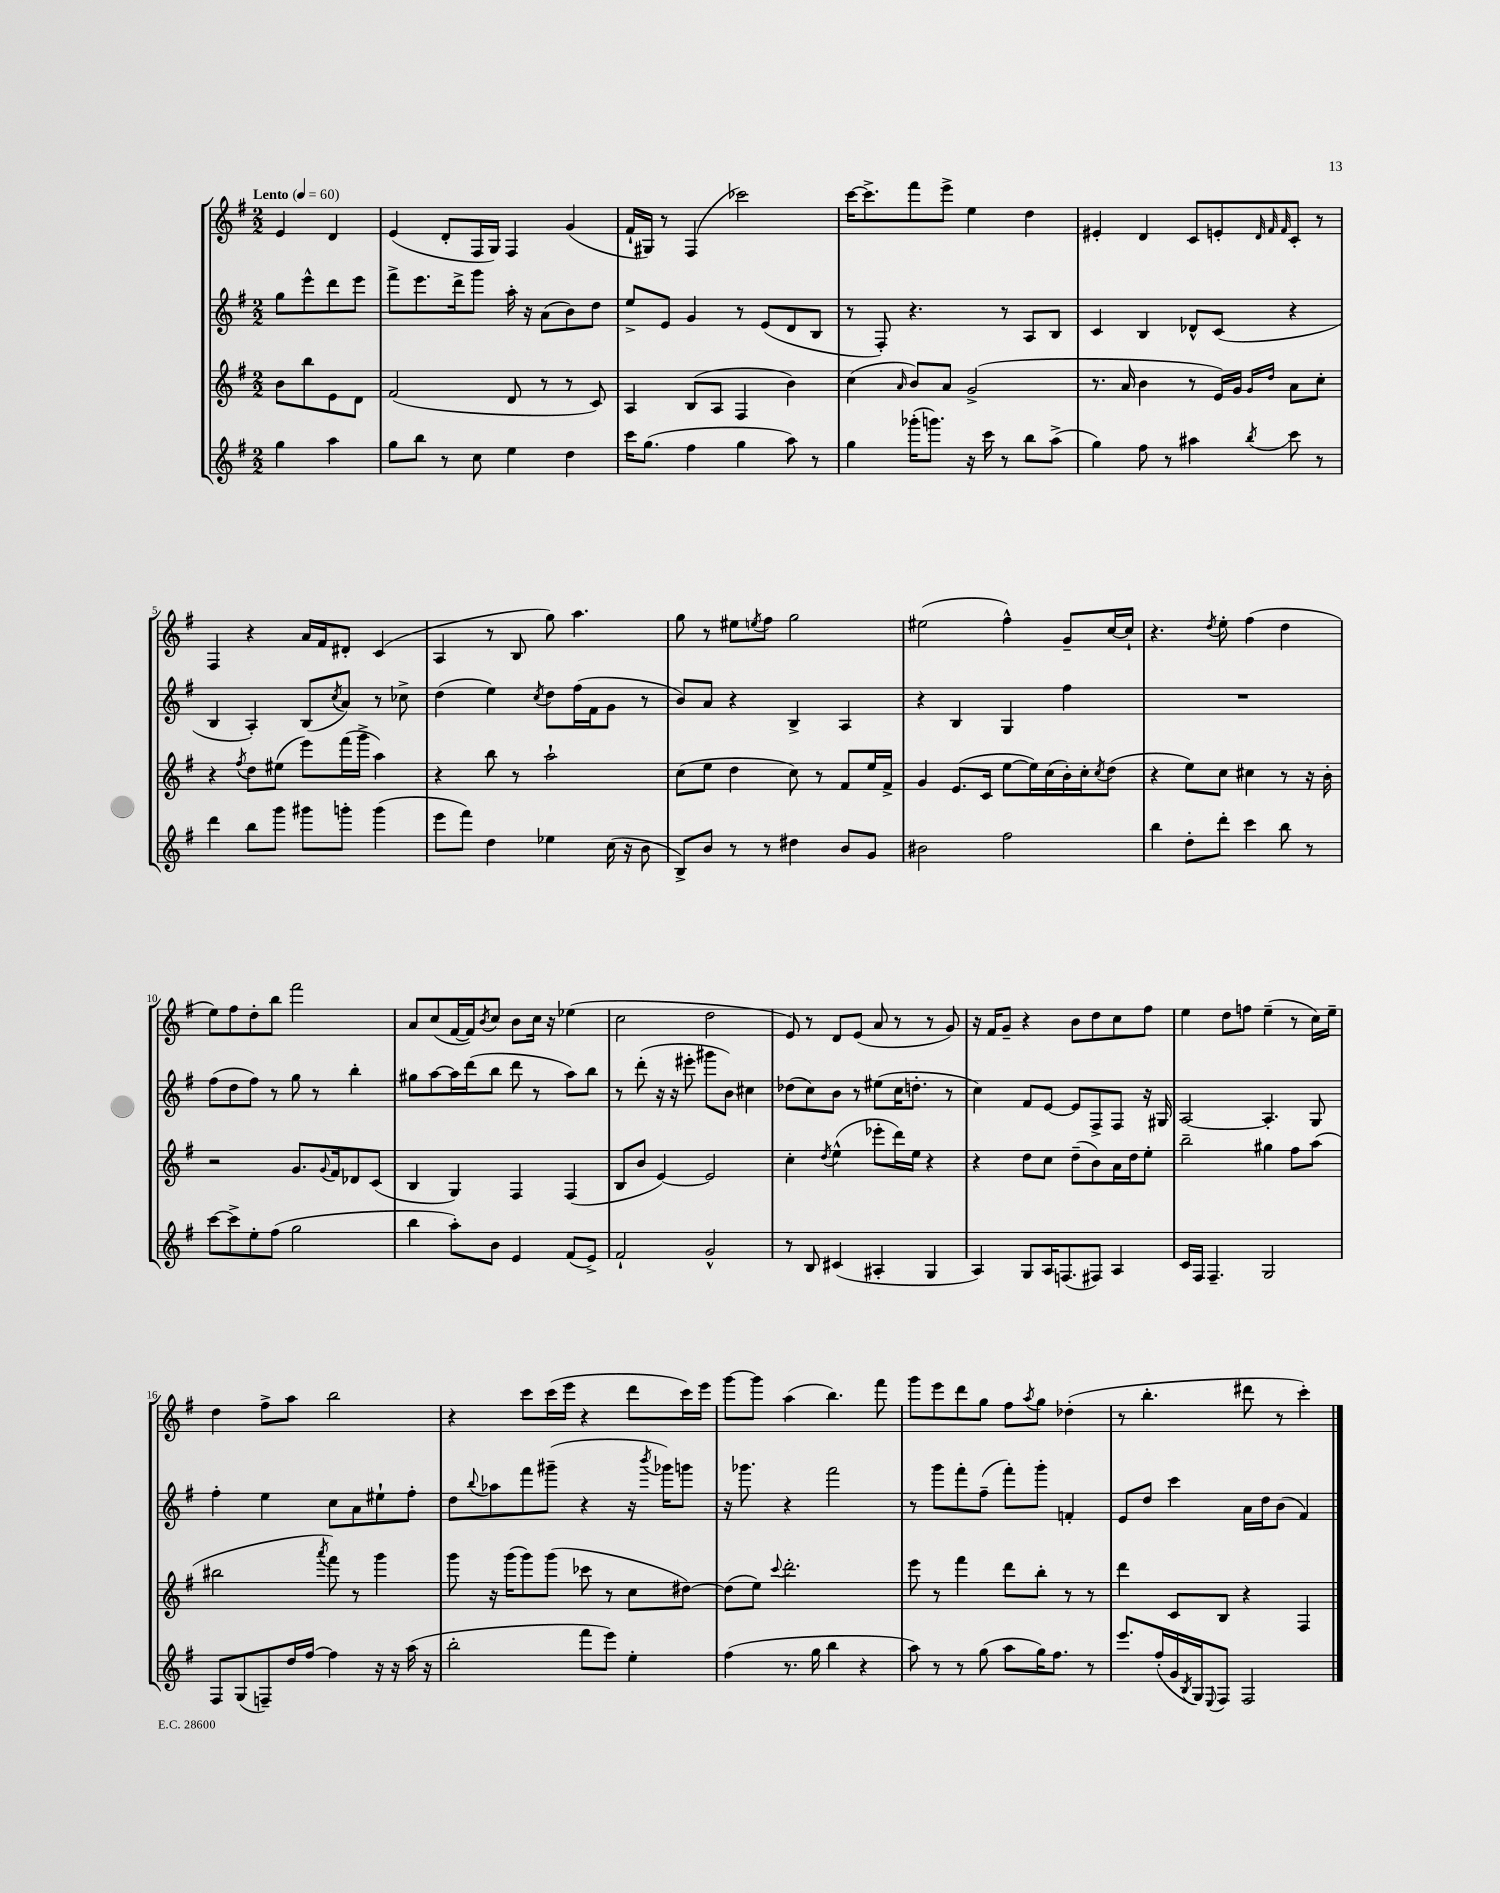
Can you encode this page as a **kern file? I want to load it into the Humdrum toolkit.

**kern	**kern	**kern	**kern
*staff4	*staff3	*staff2	*staff1
*clefG2	*clefG2	*clefG2	*clefG2
*k[f#]	*k[f#]	*k[f#]	*k[f#]
*M2/2	*M2/2	*M2/2	*M2/2
*MM60	*MM60	*MM60	*MM60
4gg	8b	8gg	4e
.	8bb	8eee^^	.
4aa	8e	8ddd	4d
.	8d	8eee	.
=	=	=	=
8gg	(2f#	8fff#^	(4e
8bb	.	8.eee	.
8r	.	.	8d'
.	.	16ddd^	.
8cc	.	8ggg	16F#
.	.	.	16G)
4ee	8d	16aa'	4F#
.	.	16r	.
.	8r	(8a	.
4dd	8r	8b)	(4g
.	8c)	8dd	.
=	=	=	=
16ccc	4A	8ee^	16f#`
(8.gg	.	.	16G#)
.	.	8e	8r
4ff#	(8B	4g	(4F#
.	8A	.	.
4gg	4F#	8r	2ccc-)
.	.	(8e	.
8aa)	4b)	8d	.
8r	.	8B	.
=	=	=	=
4gg	(4cc	8r	[16ccc
.	.	.	8.ccc^]
.	.	8F#')	.
.	16qqa	.	.
(16ggg-'	8b)	4.r	8fff#
8.ggg)	.	.	.
.	8a	.	8eee^
16r	(2g^	.	4ee
16ccc	.	.	.
8r	.	8r	.
8bb	.	8A	4dd
(8aa^	.	8B	.
=	=	=	=
4gg)	8.r	4c	4e#'
.	16a	.	.
8ff#	4b	4B	4d
8r	.	.	.
4aa#	8r	8d-^^	8c
.	16e)	(8c	8e'
.	16g	.	.
.	.	.	32qqd
.	16qqg	.	32qqf#
8qbb	16qqdd	.	32qqf#
8ccc	8a	4r	8c'
8r	8cc'	.	8r
=	=	=	=
4ddd	4r	4B	4F#
.	8qff#	.	.
8bb	8dd	4A')	4r
8ggg	(8ee#	.	.
8ggg#	8eee)	(8B	16a
.	.	.	16f#
.	.	8qcc	.
8ggg'	(16fff#	8a)	8d#'
.	16ggg^	.	.
(4ggg	4aa)	8r	(4c
.	.	8cc-^	.
=	=	=	=
8eee	4r	(4dd	4A
8fff#)	.	.	.
4dd	8bb	4ee)	8r
.	8r	.	8B
.	.	8qcc	.
4ee-	2aa`	8dd	8gg)
.	.	(16ff#	4.aa
.	.	16f#	.
(16cc	.	8g	.
16r	.	.	.
8b	.	8r	.
=	=	=	=
8B^)	(8cc	8b)	8gg
8b	8ee	8a	8r
8r	4dd	4r	8ee#
.	.	.	8qee
8r	.	.	8ff#
4dd#	8cc)	4B^	2gg
.	8r	.	.
8b	8f#	4A	.
8g	16ee	.	.
.	16f#^	.	.
=	=	=	=
2b#	4g	4r	(2ee#
.	(8.e	4B	.
.	16c	.	.
2ff#	[8ee	4G	4ff#^^)
.	16ee])	.	.
.	(16cc	.	.
.	16b')	4ff#	8g~
.	16cc'	.	.
.	8qcc	.	.
.	(8dd	.	[16cc
.	.	.	16cc`]
=	=	=	=
4bb	4r	1r	4.r
8dd'	8ee)	.	.
.	.	.	8qdd
8ddd'	8cc	.	8ee'
4ccc	4cc#	.	(4ff#
8bb	8r	.	4dd
8r	16r	.	.
.	16b'	.	.
=	=	=	=
[8ccc	2r	(8ff#	8ee)
8ccc^]	.	8dd	8ff#
8ee'	.	8ff#)	8dd'
(8ff#	.	8r	8bb
2gg	8.g	8gg	2fff#
.	.	8r	.
.	8qqg	.	.
.	16f#	.	.
.	8d-	4bb'	.
.	(8c	.	.
=	=	=	=
4bb	4B	8gg#	8a
.	.	[8aa	(8cc
8aa')	4G)	16aa]	[16f#
.	.	(16ddd	16f#])
.	.	.	8qb
8b	.	8bb	8cc
4e	4F#	8ddd	8b
.	.	8r	16cc
.	.	.	16r
(8f#	(4F#	8aa)	(4ee-
8e^)	.	8bb	.
=	=	=	=
2f#`	8B	8r	2cc
.	8b	(8ddd'	.
.	[4e)	16r	.
.	.	16r	.
.	.	8eee#'	.
2g^^	2e]	8ggg#	2dd
.	.	8b)	.
.	.	4cc#	.
=	=	=	=
8r	4cc'	(8dd-	8e)
8B	.	8cc)	8r
.	8qdd	.	.
(4c#	(4ee^^	8b	8d
.	.	8r	(8e
4A#'	8eee-'	(8ee#	8a
.	16ddd)	16cc	8r
.	16ee	8.dd'	.
4G	4r	.	8r
.	.	8r	8g)
=	=	=	=
4A)	4r	4cc)	16r
.	.	.	16f#
.	.	.	8g~
8G	8dd	8f#	4r
16A	8cc	[8e	.
(8.F	.	.	.
.	(8dd~	8e]	8b
8F#)	8b)	8F#^	8dd
4A	16a	8F#	8cc
.	16dd	.	.
.	8ee'	16r	8ff#
.	.	16G#	.
=	=	=	=
16c	2bb~	[2A	4ee
16F#	.	.	.
4.F#~	.	.	.
.	.	.	8dd
.	.	.	8ff
2G	4gg#	4.A']	(4ee~
.	8ff#	.	8r
.	(8aa	8G	16cc)
.	.	.	16ee~
=	=	=	=
8F#	2bb#	4ff#'	4dd
(8G	.	.	.
8F~)	.	4ee	8ff#^
16dd	.	.	8aa
[16ff#	.	.	.
.	8qaaa	.	.
4ff#]	8fff#)	8cc	2bb
.	8r	8a	.
16r	4ggg	8ee#`	.
16r	.	.	.
(16aa	.	8ff#'	.
16r	.	.	.
=	=	=	=
2bb'	8ggg	8dd	4r
.	.	8qqbb	.
.	16r	8aa-	.
.	(16ggg	.	.
.	8ggg)	8fff#	8ccc
.	(8ggg	(8ggg#~	(16ccc
.	.	.	16eee
8fff#	8ccc-	4r	4r
8eee)	8r	.	.
4ee'	8cc	16r	8ddd
.	.	8qbbb	.
.	.	16ggg-)	.
.	[8dd#)	8ggg	16ccc)
.	.	.	16eee
=	=	=	=
(4ff#	(8dd#]	16r	[8ggg
.	.	8.ggg-	.
.	8ee)	.	8ggg]
.	8qqccc	.	.
8.r	2.ddd'	4r	(4aa
16gg	.	.	.
4bb	.	2fff#	4.bb)
4r	.	.	.
.	.	.	8fff#
=	=	=	=
8aa)	8eee	8r	8ggg
8r	8r	8ggg	8eee
8r	4fff#	8fff#'	8ddd
(8gg	.	(8ff#~	8gg
8aa	8ddd	8fff#')	8ff#
.	.	.	8qaa
16gg)	8bb'	8ggg'	8gg
8.ff#	.	.	.
.	8r	4f'	(4dd-'
8r	8r	.	.
=	=	=	=
8.eee	4ddd	8e	8r
.	.	8dd	4.bb'
(16ff#'	.	.	.
16g	8c	4ccc	.
8qB	.	.	.
16G)	.	.	.
8qqE	.	.	.
8F#	8B	.	.
2F#	4r	16a	8ddd#
.	.	16dd	.
.	.	(8b	8r
.	4F#	4f#)	4ccc')
==	==	==	==
*-	*-	*-	*-
